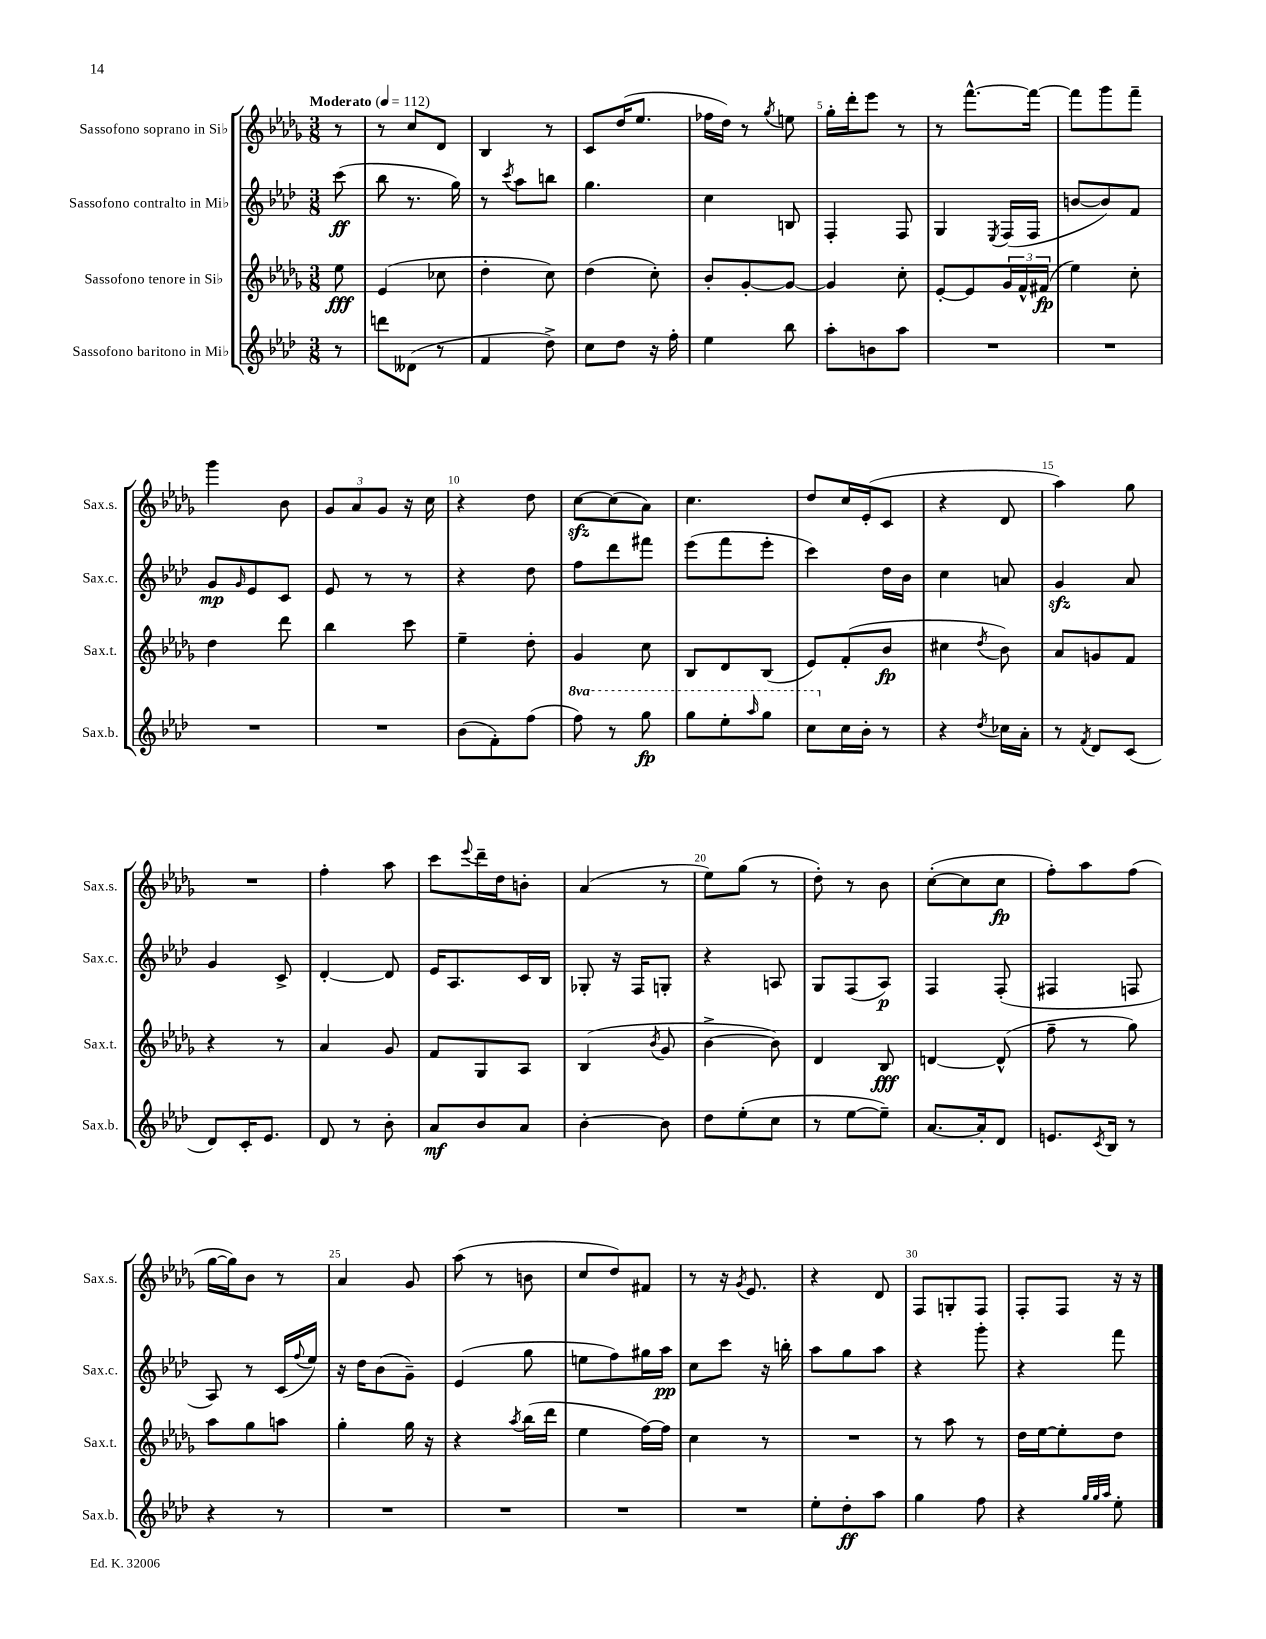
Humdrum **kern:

**kern	**dynam	**kern	**dynam	**kern	**dynam	**kern	**dynam
*part4	*part4	*part3	*part3	*part2	*part2	*part1	*part1
*staff4	*staff4	*staff3	*staff3	*staff2	*staff2	*staff1	*staff1
*I"Sassofono baritono in Mi♭	*	*I"Sassofono tenore in Si♭	*	*I"Sassofono contralto in Mi♭	*	*I"Sassofono soprano in Si♭	*
*I'Sax.b.	*	*I'Sax.t.	*	*I'Sax.c.	*	*I'Sax.s.	*
*clefG2	*	*clefG2	*	*clefG2	*	*clefG2	*
*k[b-e-a-d-]	*	*k[b-e-a-d-g-]	*	*k[b-e-a-d-]	*	*k[b-e-a-d-g-]	*
*M3/8	*	*M3/8	*	*M3/8	*	*M3/8	*
*MM112	*	*MM112	*	*MM112	*	*MM112	*
=	=	=	=	=	=	=	=
!	!	!	!	!	!	!LO:TX:a:B:t=Moderato	!
8r	.	8ee-\	fff	(8ccc\	ff	8r	.
=1	=1	=1	=1	=1	=1	=1	=1
8dddn\L	.	(4e-/	.	8bb-\	.	8r	.
(8d--X\J	.	.	.	8.r	.	8cc/L	.
8r	.	8cc-X\	.	.	.	8d-/J	.
.	.	.	.	16gg\)	.	.	.
=2	=2	=2	=2	=2	=2	=2	=2
4f/	.	4dd-'\	.	8r	.	4B-/	.
.	.	.	.	8qccc/	.	.	.
.	.	.	.	8aa-\L	.	.	.
8dd-^\)	.	8cc\)	.	8bbn\J	.	8r	.
=3	=3	=3	=3	=3	=3	=3	=3
8cc\L	.	(4dd-\	.	4.gg\	.	8c/L	.
8dd-\J	.	.	.	.	.	(16dd-/K	.
.	.	.	.	.	.	8.ee-/J	.
16r	.	8cc'\)	.	.	.	.	.
16ff'\	.	.	.	.	.	.	.
=4	=4	=4	=4	=4	=4	=4	=4
4ee-\	.	8b-'/L	.	4cc\	.	16ff-X\LL	.
.	.	.	.	.	.	16dd-\JJ)	.
.	.	[8g-'/	.	.	.	8r	.
.	.	.	.	.	.	8qgg-/	.
8bb-\	.	8g-/J_	.	8Bn/	.	8een\	.
=5	=5	=5	=5	=5	=5	=5	=5
8aa-'\L	.	4g-/]	.	4F'/	.	16gg-'\LL	.
.	.	.	.	.	.	16ddd-'\J	.
8bn\	.	.	.	.	.	8eee-\J	.
8aa-\J	.	8cc'\	.	8F/	.	8r	.
=6	=6	=6	=6	=6	=6	=6	=6
4.r	.	[8e-'/L	.	4G/	.	8r	.
.	.	8e-/]	.	.	.	[8.fff^^\L	.
.	.	.	.	8qE-/	.	.	.
.	.	24g-/L	.	(16F/LL	.	.	.
.	.	24f^^/	.	.	.	.	.
.	.	.	.	16F/JJ	.	16fff\Jk_	.
.	.	(24f#X/JJ	fp	.	.	.	.
=7	=7	=7	=7	=7	=7	=7	=7
4.r	.	4ee-\)	.	[8bn/L	.	8fff\L]	.
.	.	.	.	8b/])	.	8ggg-\	.
.	.	8cc'\	.	8f/J	.	8fff~\J	.
!!LO:LB:g=z
=8	=8	=8	=8	=8	=8	=8	=8
4.r	.	4dd-\	.	8g/L	mp	4ggg-\	.
.	.	.	.	16qqg/	.	.	.
.	.	.	.	8e-/	.	.	.
.	.	8ddd-\	.	8c/J	.	8b-\	.
=9	=9	=9	=9	=9	=9	=9	=9
4.r	.	4bb-\	.	8e-/	.	12g-/L	.
.	.	.	.	.	.	12a-/	.
.	.	.	.	8r	.	.	.
.	.	.	.	.	.	12g-/J	.
.	.	8ccc\	.	8r	.	16r	.
.	.	.	.	.	.	16cc\	.
=10	=10	=10	=10	=10	=10	=10	=10
(8b-\L	.	4ee-~\	.	4r	.	4r	.
8f'\)	.	.	.	.	.	.	.
(8ff\J	.	8dd-'\	.	8dd-\	.	8dd-\	.
=11	=11	=11	=11	=11	=11	=11	=11
*8va	*	*	*	*	*	*	*
8fff\)	.	4g-/	.	8ff\L	.	[8cczz\L	.
8r	.	.	.	8ddd-\	.	(8cc\]	.
8ggg\	fp	8cc\	.	8fff#X\J	.	8a-\J)	.
=12	=12	=12	=12	=12	=12	=12	=12
8ggg\L	.	8B-/L	.	(8eee-\L	.	4.cc\	.
8eee-'\	.	8d-/	.	8fff\	.	.	.
16qqaaa-/	.	.	.	.	.	.	.
8ggg\J	.	(8B-/J	.	8eee-'\J	.	.	.
=13	=13	=13	=13	=13	=13	=13	=13
8ccc\L	.	8e-/L)	.	4ccc\)	.	8dd-/L	.
*X8va	*	*	*	*	*	*	*
16cc\L	.	(8f'/	.	.	.	16cc/L	.
16b-'\JJ	.	.	.	.	.	(16e-'/J	.
8r	.	8b-/J	fp	16dd-\LL	.	8c/J	.
.	.	.	.	16b-\JJ	.	.	.
=14	=14	=14	=14	=14	=14	=14	=14
4r	.	4cc#X\	.	4cc\	.	4r	.
8qdd-/	.	8qdd-/	.	.	.	.	.
16cc-X\LL	.	8b-\)	.	8an/	.	8d-/	.
16a-'\JJ	.	.	.	.	.	.	.
=15	=15	=15	=15	=15	=15	=15	=15
8r	.	8a-/L	.	4gzz/	.	4aa-\)	.
8qf/	.	.	.	.	.	.	.
8d-/L	.	8gn/	.	.	.	.	.
(8c/J	.	8f/J	.	8a-/	.	8gg-\	.
!!LO:LB:g=z
=16	=16	=16	=16	=16	=16	=16	=16
8d-/L)	.	4r	.	4g/	.	4.r	.
16c'/K	.	.	.	.	.	.	.
8.e-/J	.	.	.	.	.	.	.
.	.	8r	.	8c^/	.	.	.
=17	=17	=17	=17	=17	=17	=17	=17
8d-/	.	4a-/	.	[4d-'/	.	4ff'\	.
8r	.	.	.	.	.	.	.
8b-'\	.	8g-/	.	8d-/]	.	8aa-\	.
=18	=18	=18	=18	=18	=18	=18	=18
8a-/L	mf	8f/L	.	16e-/KL	.	8ccc\L	.
.	.	.	.	8.A-/	.	.	.
.	.	.	.	.	.	8qqeee-/	.
8b-/	.	8G-/	.	.	.	16ddd-~\L	.
.	.	.	.	.	.	16dd-\J	.
8a-/J	.	8A-/J	.	16c/L	.	8bn'\J	.
.	.	.	.	16B-/JJ	.	.	.
=19	=19	=19	=19	=19	=19	=19	=19
[4b-'\	.	(4B-/	.	8G-X'/	.	(4a-/	.
.	.	.	.	16r	.	.	.
.	.	.	.	16F/KL	.	.	.
.	.	8qb-/	.	.	.	.	.
8b-\]	.	8g-/	.	8Gn'/J	.	8r	.
=20	=20	=20	=20	=20	=20	=20	=20
8dd-\L	.	[4b-^\	.	4r	.	8ee-\L)	.
(8ee-'\	.	.	.	.	.	(8gg-\J	.
8cc\J	.	8b-\])	.	8An/	.	8r	.
=21	=21	=21	=21	=21	=21	=21	=21
8r	.	4d-/	.	8G/L	.	8dd-'\)	.
[8ee-\L	.	.	.	(8F/	.	8r	.
8ee-~\J])	.	8B-/	fff	8A-/J)	p	8b-\	.
=22	=22	=22	=22	=22	=22	=22	=22
[8.a-/L	.	[4dn/	.	4F/	.	([8cc'\L	.
.	.	.	.	.	.	8cc\]	.
16a-'/k]	.	.	.	.	.	.	.
8d-/J	.	(8d^^/]	.	(8F'/	.	8cc\J	fp
=23	=23	=23	=23	=23	=23	=23	=23
8.en/L	.	8ff~\	.	4F#X/	.	8ff'\L)	.
.	.	8r	.	.	.	8aa-\	.
8qc/	.	.	.	.	.	.	.
16B-/Jk	.	.	.	.	.	.	.
8r	.	8gg-\)	.	8Fn/	.	(8ff\J	.
!!LO:LB:g=z
=24	=24	=24	=24	=24	=24	=24	=24
4r	.	8aa-\L	.	8A-/)	.	[16gg-\LL	.
.	.	.	.	.	.	16gg-\J])	.
.	.	8gg-\	.	8r	.	8b-\J	.
8r	.	8aan\J	.	(16c/LL	.	8r	.
.	.	.	.	8qqff/	.	.	.
.	.	.	.	16ee-/JJ)	.	.	.
=25	=25	=25	=25	=25	=25	=25	=25
4.r	.	4gg-'\	.	16r	.	4a-/	.
.	.	.	.	16dd-\KL	.	.	.
.	.	.	.	(8b-\	.	.	.
.	.	16gg-\	.	8g~\J)	.	8g-/	.
.	.	16r	.	.	.	.	.
=26	=26	=26	=26	=26	=26	=26	=26
4.r	.	4r	.	(4e-/	.	(8aa-\	.
.	.	.	.	.	.	8r	.
.	.	8qaa-/	.	.	.	.	.
.	.	(16bb-\LL	.	8gg\	.	8bn\	.
.	.	16ddd-\JJ	.	.	.	.	.
=27	=27	=27	=27	=27	=27	=27	=27
4.r	.	4ee-\	.	8een\L	.	8cc/L	.
.	.	.	.	8ff\)	.	8dd-/)	.
.	.	[16ff\LL)	.	16gg#X\L	.	8f#X/J	.
.	.	16ff\JJ]	.	16aa-\JJ	pp	.	.
=28	=28	=28	=28	=28	=28	=28	=28
4.r	.	4cc\	.	8cc\L	.	8r	.
.	.	.	.	8ccc\J	.	16r	.
.	.	.	.	.	.	8qg-/	.
.	.	.	.	.	.	8.e-/	.
.	.	8r	.	16r	.	.	.
.	.	.	.	16bbn'\	.	.	.
=29	=29	=29	=29	=29	=29	=29	=29
8ee-'\L	.	4.r	.	8aa-\L	.	4r	.
8dd-'\	ff	.	.	8gg\	.	.	.
8aa-\J	.	.	.	8aa-\J	.	8d-/	.
=30	=30	=30	=30	=30	=30	=30	=30
4gg\	.	8r	.	4r	.	8F/L	.
.	.	8aa-\	.	.	.	8Gn'/	.
8ff\	.	8r	.	8ggg'\	.	8F/J	.
=31	=31	=31	=31	=31	=31	=31	=31
4r	.	16dd-\LL	.	4r	.	8F'/L	.
.	.	[16ee-\J	.	.	.	.	.
.	.	8ee-'\]	.	.	.	8F/J	.
32qqgg/LLL	.	.	.	.	.	.	.
32qqgg/	.	.	.	.	.	.	.
32qqaa-/JJJ	.	.	.	.	.	.	.
8ee-'\	.	8dd-\J	.	8fff\	.	16r	.
.	.	.	.	.	.	16r	.
==	==	==	==	==	==	==	==
*-	*-	*-	*-	*-	*-	*-	*-
